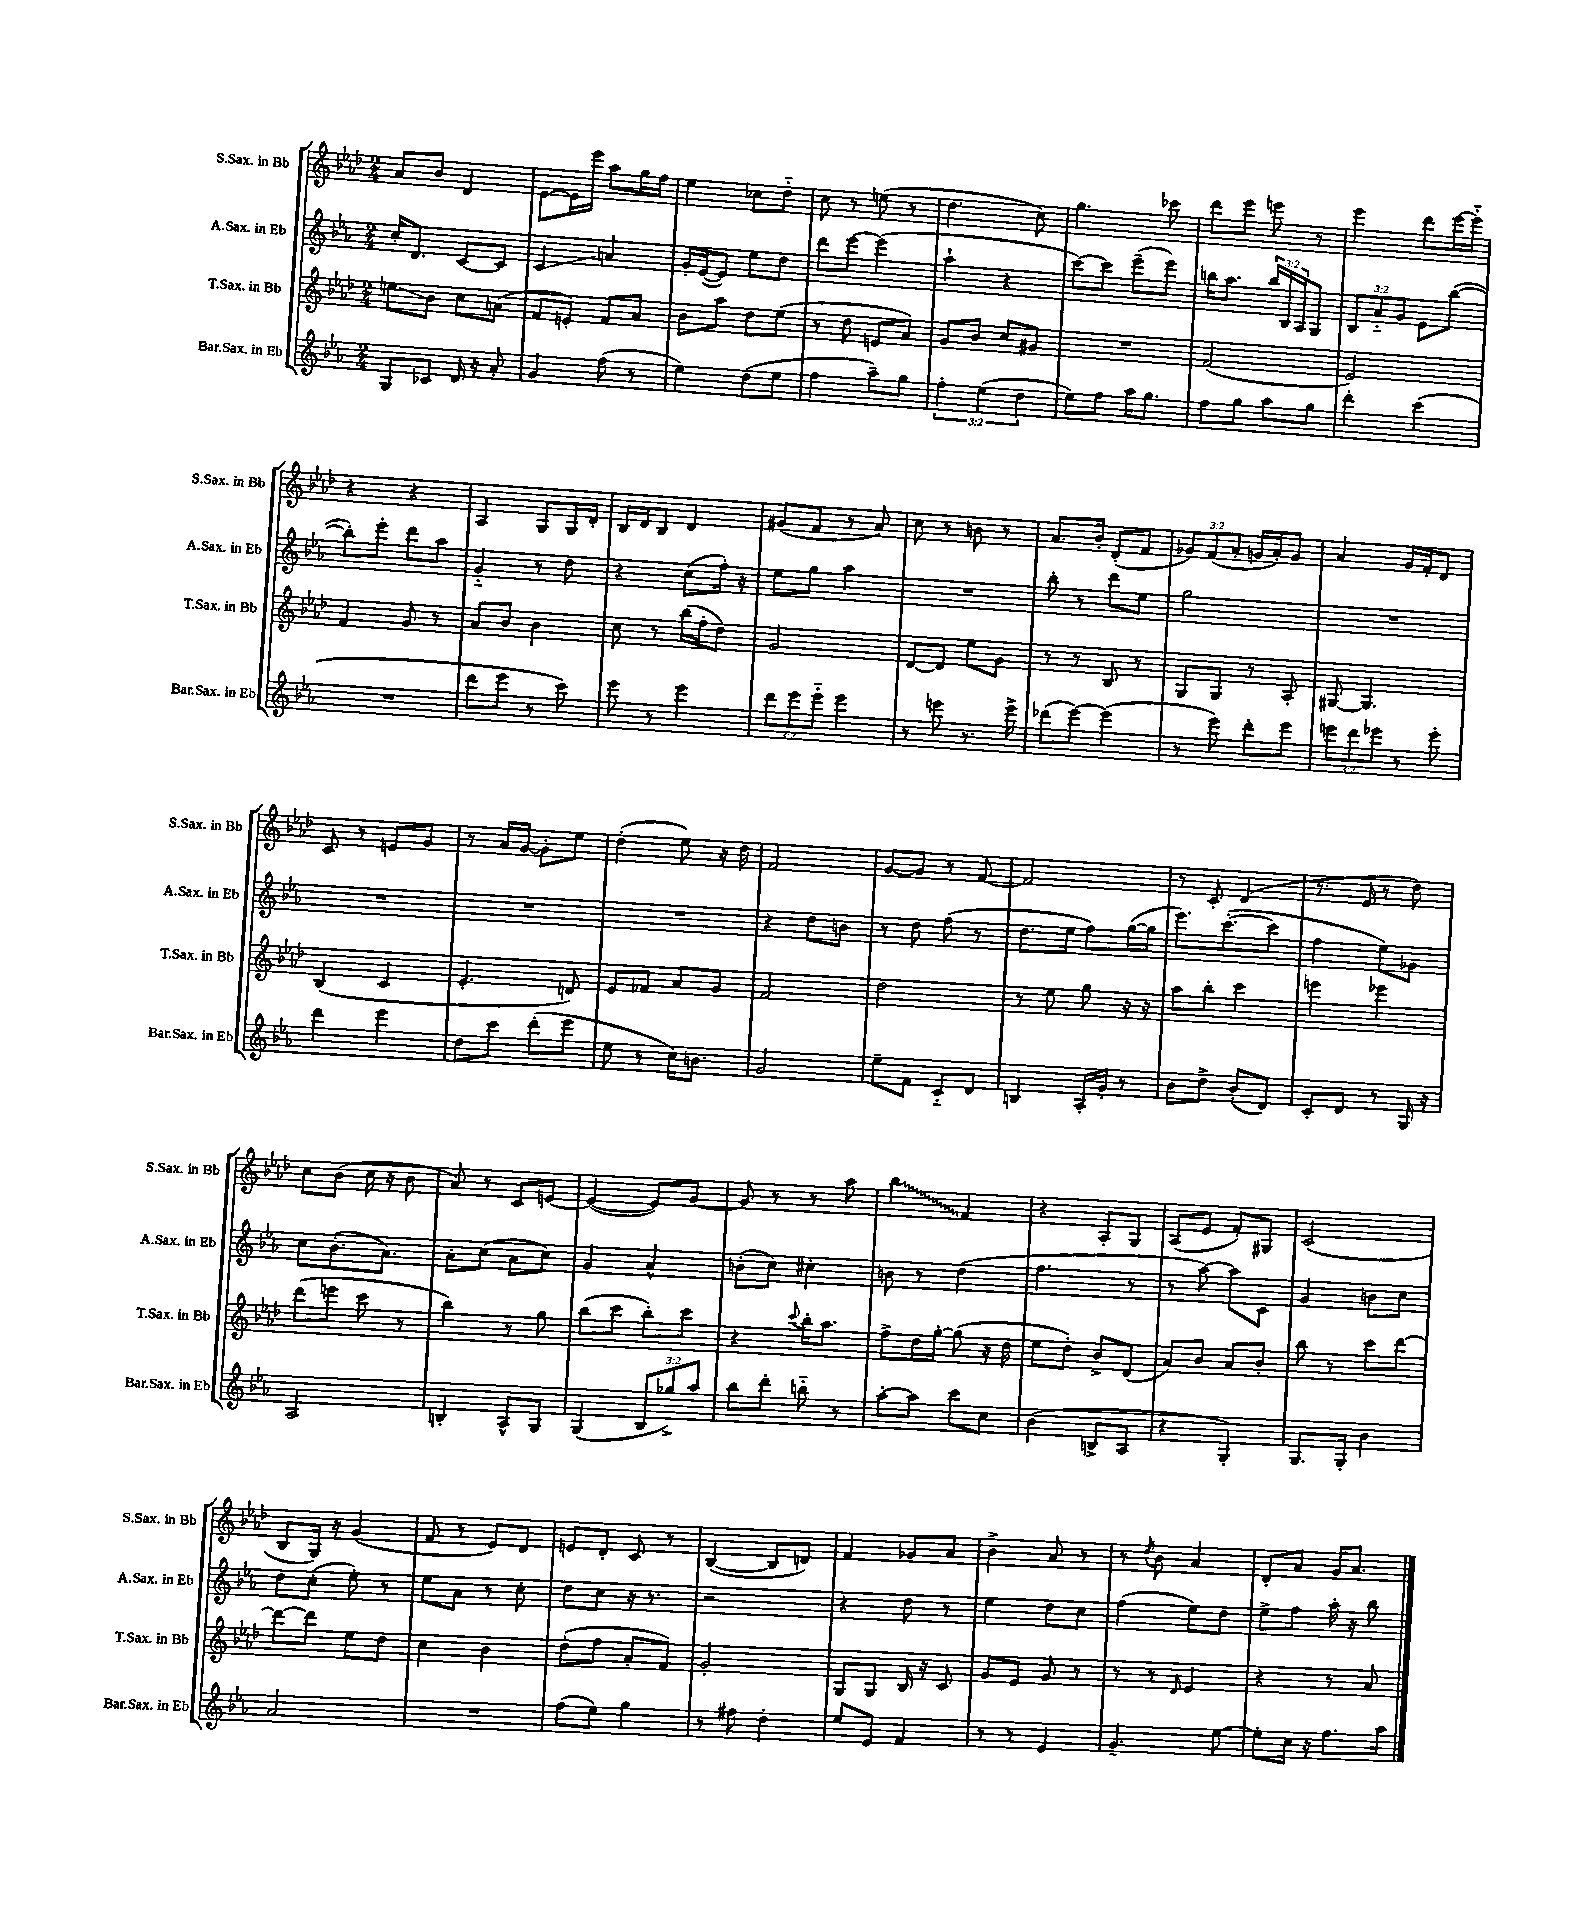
<<
\new StaffGroup <<
\new Staff = "s0" \with { instrumentName = "S.Sax. in Bb" shortInstrumentName = "S.Sax. in Bb" } {
    \clef treble \key aes \major \numericTimeSignature \time 2/4 \override Staff.TupletNumber.text = #tuplet-number::calc-fraction-text
    aes'8 bes'8 des'4 |
    ees'8~ ees'16 ees'''16 aes''8 g''16 f''16 |
    ees''4 ces''8 des''8-_ |
    c''8 r8 e''8( r8 |
    des''4. c''8) |
    g''4. ces'''8 |
    des'''8 ees'''8 e'''8 r8 |
    ees'''4 des'''8 ees'''16~ ees'''16-_ |
    r4 r4 |
    aes4 g8 g16 des'16-. |
    bes16 des'16 bes8 des'4 |
    gis'8( f'8 r8 aes'8) |
    c''8 r8 b'8 r8 |
    aes'8. bes'16-. des'8-.( f'8 |
    \tuplet 3/2 { ges'8) f'8( aes'8-. } g'16 aes'16-.) g'8 |
    aes'4 g'16 f'16-. des'8 |
    c'8 r8 e'8 g'8 |
    r8 aes'16 g'16~ g'8-. ees''8 |
    des''4-.( ees''8) r16 des''16 |
    f'2 |
    g'8~ g'8 r8 f'8~ |
    f'2 |
    r8 c'8-. des'4( |
    r8. ees'16 r8 des''8) |
    c''8 bes'8( c''16 r16 bes'8 |
    aes'8) r8 c'8 e'8~ |
    e'4~( e'8) g'8~ |
    g'8 r8 r8 aes''8 |
    \once \override Glissando.style = #'zigzag bes''4\glissando f'4 |
    r4 aes8-. g8 |
    aes8( ees'8 f'8-.) gis8 |
    c'2( |
    bes8 g16) r16 g'4( |
    f'8 r8 ees'8) des'8 |
    e'8 des'8-. c'8 r8 |
    bes4~( bes8 d'8) |
    f'4 ges'8 aes'8 |
    bes'4-> aes'8 r8 |
    r8 \acciaccatura { des''8 } bes'8 aes'4 |
    des'8-. aes'8 g'16 aes'8. \bar "|." |
}
\new Staff = "s1" \with { instrumentName = "A.Sax. in Eb" shortInstrumentName = "A.Sax. in Eb" } {
    \clef treble \key ees \major \numericTimeSignature \time 2/4 \override Staff.TupletNumber.text = #tuplet-number::calc-fraction-text
    c''16-. d'8. c'8~ c'8 |
    c'4\glissando a'4 |
    g'16-. ees'16~( ees'8) ees''8 d''8 |
    d'''8 ees'''8~ ees'''4( |
    aes''4-! r4 |
    c'''8~) c'''8 ees'''8--( ees'''8) |
    b''16 aes''8. \tuplet 3/2 { b''16 bes16 aes16 } g8 |
    \tuplet 3/2 { bes8 aes'8-_ g'8 } ees'8 bes''8~( |
    bes''8-.) ees'''8-. d'''8 aes''8 |
    g'4-_ r8 d''8 |
    r4 c''8( f''16-.) r16 |
    ees''8 g''8 aes''4 |
    R2 |
    bes''8-. r8 d'''8 ees''8 |
    g''2 |
    R2 |
    R2 |
    R2 |
    R2 |
    r4 d''8 b'8 |
    r8 d''8 f''8( r8 |
    d''8. ees''16 f''8) g''16~( g''16 |
    ees'''8.) c'''8.~-.( c'''8 |
    f''4 ees''8) ges'8 |
    c''8 bes'8.-.( aes'8.) |
    aes'8-. c''8( aes'8 c''8) |
    g'4 aes'4-^ |
    b'8-.( c''8) cis''4-. |
    b'8 r8 d''4( |
    f''4. r8 |
    r8 aes''8~) aes''8 c'8 |
    g'4 b'8 c''8 |
    d''8 c''8-.( ees''8-.) r8 |
    ees''8 aes'8 r8 c''8-. |
    d''8 c''8 r16 r8. |
    r2 |
    r4 d''8 r8 |
    ees''4 d''8 c''8 |
    f''4( ees''8) d''8 |
    ees''8-> f''8 aes''16-. r16 bes''8 \bar "|." |
}
\new Staff = "s2" \with { instrumentName = "T.Sax. in Bb" shortInstrumentName = "T.Sax. in Bb" } {
    \clef treble \key aes \major \numericTimeSignature \time 2/4
    e''8\glissando bes'8 c''8 a'8( |
    f'8 e'8-.) f'8 aes'8 |
    bes'8 aes''8 des''8 ees''8( |
    r8 des''8 e'8 aes'8) |
    g'8 bes'8 c''8 gis'8 |
    R2 |
    f'2( |
    ees'2) |
    f'4 g'8 r8 |
    aes'8 bes'8 bes'4 |
    c''8 r8 bes''16( f''16-. des''8) |
    g'2 |
    des'8~ des'8 ees''8 g'8 |
    r8 r8 bes8 r8 |
    g8 g8 r8 aes8-. |
    gis8~ gis4. |
    bes4( c'4 |
    ees'4.-. d'8) |
    ees'8 fes'8 aes'8 g'8 |
    f'2 |
    des''2 |
    r8 ees''8 g''8 r16 r16 |
    aes''8 bes''8-. c'''4 |
    e'''4 ees'''4 |
    des'''8( e'''8 c'''8 r8 |
    bes''4) r8 g''8 |
    bes''8( c'''8 bes''8-.) c'''8 |
    r4 \appoggiatura { c'''8 } bes''16-. aes''8. |
    f''8-> des''16 g''16~-. g''8( r16 des''16 |
    ees''8 des''8-.) bes'8-> des'8( |
    aes'8) bes'8 aes'8 bes'8-. |
    bes''8 r8 c'''8 des'''8~ |
    des'''8~ des'''8 ees''8 des''8 |
    c''4 bes'4 |
    des''8-.( f''8 aes'8-. f'8) |
    g'2-. |
    g8 g8 bes16 r16 c'8 |
    g'8 ees'8 g'8 r8 |
    r8 r8 \grace { des'16 } ees'4 |
    r4 r8 aes'8 \bar "|." |
}
\new Staff = "s3" \with { instrumentName = "Bar.Sax. in Eb" shortInstrumentName = "Bar.Sax. in Eb" } {
    \clef treble \key ees \major \numericTimeSignature \time 2/4 \override Staff.TupletNumber.text = #tuplet-number::calc-fraction-text
    g8 ces'8 d'16 r16 aes'8-. |
    g'4 f''8( r8 |
    ees''4) d''8( ees''8 |
    f''4 aes''8--) g''8 |
    \tuplet 3/2 { f''4-. ees''4( d''4 } |
    ees''8) f''8 aes''16 g''8. |
    f''8 g''8 aes''8 g''8 |
    d'''4-. c'''4( |
    R2 |
    d'''8 ees'''8 r8 c'''8) |
    ees'''8 r8 ees'''4 |
    \tuplet 3/2 { d'''8 ees'''8 ees'''8-_ } ees'''4 |
    r8 e'''8 r8. e'''16-> |
    des'''8( ees'''8~) ees'''4( |
    r8 ees'''8) d'''8-. ees'''8 |
    \tuplet 3/2 { e'''8 d'''8 ees'''8 } r8 ees'''8-. |
    d'''4 ees'''4 |
    d''8 c'''8 d'''8-.( ees'''8 |
    ees''8 r8 c''16) b'8. |
    g'2 |
    ees''8-- f'8 c'8-_ d'8 |
    b4 aes16-. g'16-. r8 |
    bes'8 d''8-> bes'8-.( d'8) |
    c'8-. d'8 r8 g16 r16 |
    aes2 |
    b4-. aes8-^ g8 |
    g4( \tuplet 3/2 { bes8 ges''8->) aes''8 } |
    bes''8 d'''8-. b''8-_ r8 |
    aes''8~-. aes''8 c'''8 c''8 |
    bes'4( b8-> aes8 |
    r4 g4-.) |
    g8. g16-. bes'4 |
    aes'2 |
    R2 |
    f''8( ees''8) g''4 |
    r8 fis''8 d''4-. |
    ees''8 ees'8 f'4 |
    r8 r8 ees'4 |
    g'4.-- ees''8~ |
    ees''8-. c''16 r16 f''8. aes''16 \bar "|." |
}
>>
>>
\layout { \context { \Score \remove "Bar_number_engraver" } }
